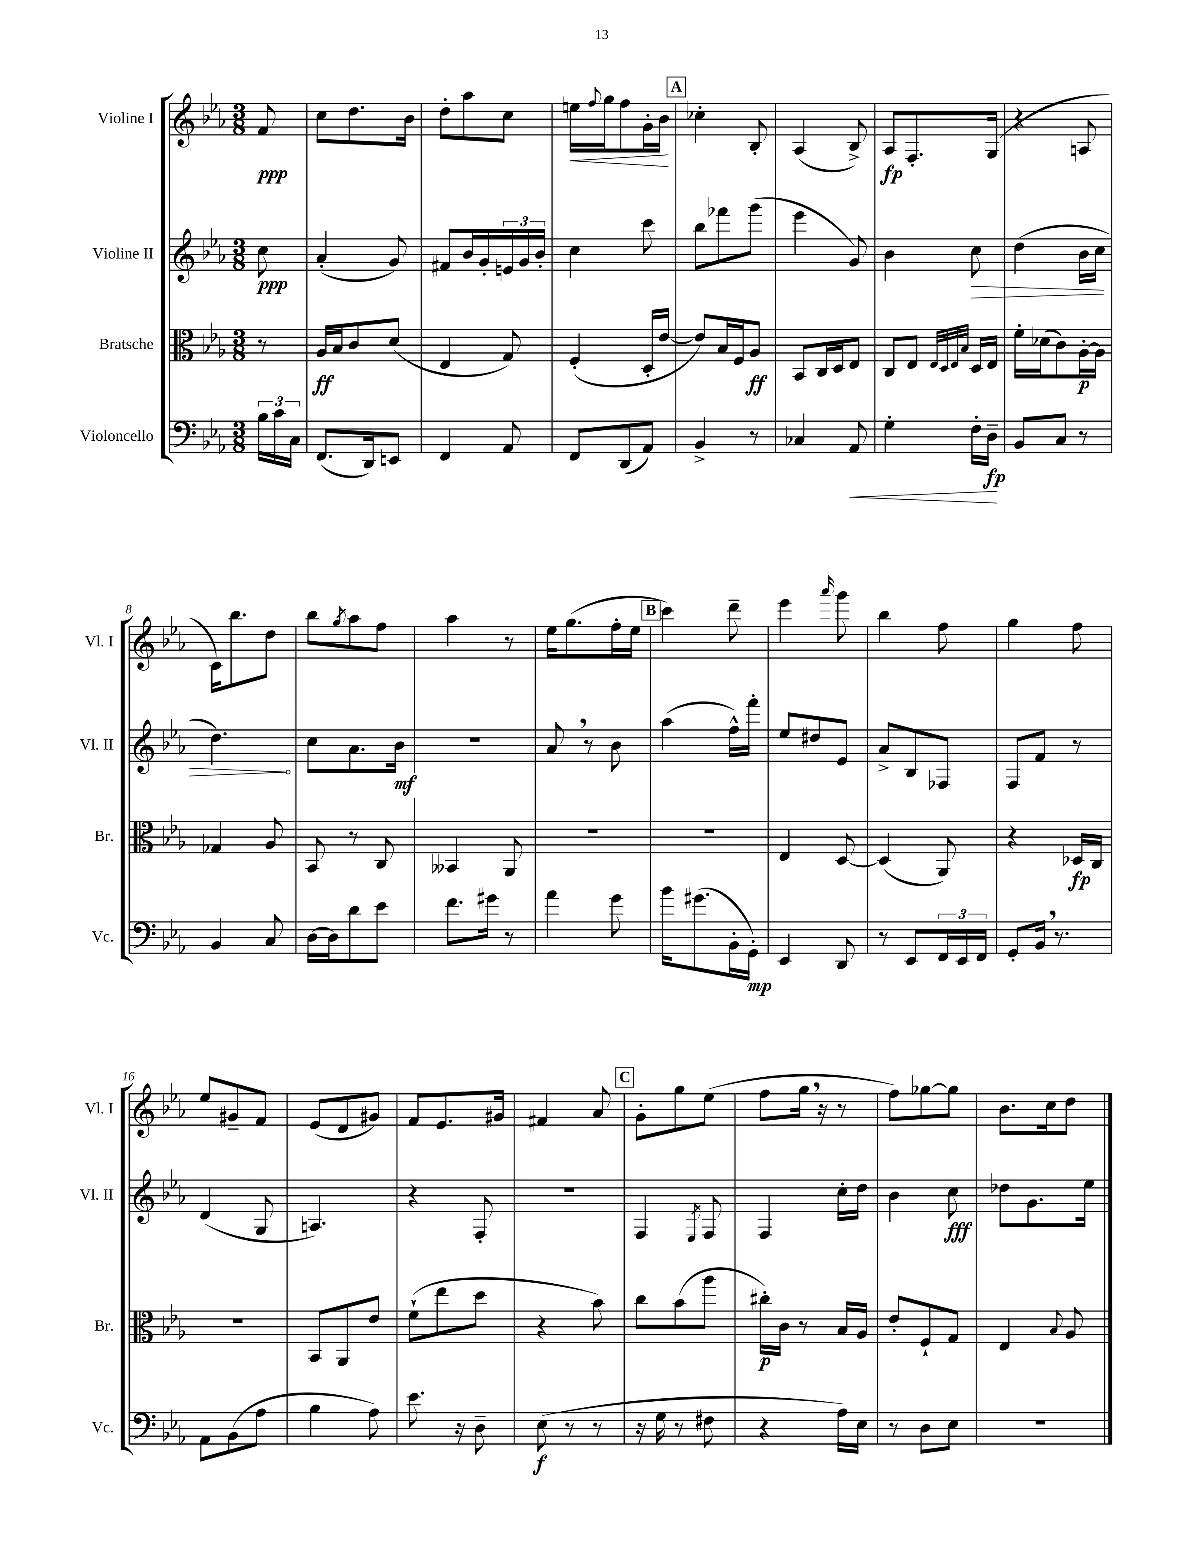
<<
\new StaffGroup <<
\new Staff = "s0" \with { instrumentName = "Violine I" shortInstrumentName = "Vl. I" } {
    \clef treble \key ees \major \numericTimeSignature \time 3/8 \partial 8
    f'8\ppp |
    c''8 d''8. bes'16 |
    d''8-. aes''8 c''8 |
    e''16\< \appoggiatura { f''8 } g''16 f''8 g'16-. bes'16\! |
    \mark \markup { \box "A" } ces''4-. bes8-. |
    aes4( bes8->) |
    aes8\fp f8.-. g16( |
    r4 a8 |
    c'16) bes''8. d''8 |
    bes''8 \acciaccatura { g''8 } aes''8 f''8 |
    aes''4 r8 |
    ees''16 g''8.( f''16-. ees''16 |
    \mark \markup { \box "B" } c'''4) d'''8-- |
    ees'''4 \grace { aes'''16 } g'''8 |
    bes''4 f''8 |
    g''4 f''8 |
    ees''8 gis'8-- f'8 |
    ees'8( d'8 gis'8) |
    f'8 ees'8. gis'16 |
    fis'4 aes'8 |
    \mark \markup { \box "C" } g'8-. g''8 ees''8( |
    f''8 g''16 \breathe r16 r8 |
    f''8) ges''8~ ges''8 |
    bes'8. c''16 d''8 \bar "|." |
}
\new Staff = "s1" \with { instrumentName = "Violine II" shortInstrumentName = "Vl. II" } {
    \clef treble \key ees \major \numericTimeSignature \time 3/8 \partial 8
    c''8\ppp |
    aes'4-.( g'8) |
    fis'8 bes'16 g'16-. \tuplet 3/2 { e'16 g'16 bes'16-. } |
    c''4 c'''8 |
    \mark \markup { \box "A" } bes''8 fes'''8 g'''8( |
    ees'''4 g'8) |
    bes'4 \once \override Hairpin.circled-tip = ##t c''8\> |
    d''4( bes'16 c''16 |
    d''4.\!) |
    c''8 aes'8. bes'16\mf |
    R4. |
    aes'8 \breathe r8 bes'8 |
    \mark \markup { \box "B" } aes''4( f''16-^) f'''16-. |
    ees''8 dis''8 ees'8 |
    aes'8-> bes8 fes8 |
    f8 f'8 r8 |
    d'4( g8 |
    a4.) |
    r4 f8-. |
    r4. |
    \mark \markup { \box "C" } f4 \acciaccatura { ees8 } f8 |
    f4 c''16-. d''16 |
    bes'4 c''8\fff |
    des''8 g'8. ees''16 \bar "|." |
}
\new Staff = "s2" \with { instrumentName = "Bratsche" shortInstrumentName = "Br." } {
    \clef alto \key ees \major \numericTimeSignature \time 3/8 \partial 8
    r8 |
    aes16\ff bes16 c'8 d'8( |
    ees4 g8) |
    f4-.( d16-. ees'16~ |
    \mark \markup { \box "A" } ees'8) bes16 f16 aes8\ff |
    bes,8 c16 d16 ees8 |
    c8 ees8 \grace { ees32 d32 ees32 bes32 } d16 ees16 |
    f'16-. des'16( c'8) aes16~-.\p aes16 |
    ges4 aes8 |
    bes,8 r8 c8 |
    beses,4 aes,8 |
    R4. |
    \mark \markup { \box "B" } R4. |
    ees4 d8~ |
    d4( aes,8) |
    r4 des16\fp c16 |
    R4. |
    bes,8 aes,8 ees'8 |
    f'8-!( ees''8 d''8 |
    r4 bes'8) |
    \mark \markup { \box "C" } c''8 bes'8( aes''8 |
    cis''16-.\p) c'16 r8 bes16 aes16 |
    ees'8-. f8-! g8 |
    ees4 \appoggiatura { bes8 } aes8 \bar "|." |
}
\new Staff = "s3" \with { instrumentName = "Violoncello" shortInstrumentName = "Vc." } {
    \clef bass \key ees \major \numericTimeSignature \time 3/8 \partial 8
    \tuplet 3/2 { bes16 c'16 c16 } |
    f,8.( d,16) e,8 |
    f,4 aes,8 |
    f,8 d,8( aes,8) |
    \mark \markup { \box "A" } bes,4-> r8 |
    ces4 aes,8\< |
    g4-. f16-. d16--\fp\! |
    bes,8 c8 r8 |
    bes,4 c8 |
    d16~ d16 d'8 ees'8 |
    f'8. gis'16 r8 |
    aes'4 g'8 |
    \mark \markup { \box "B" } bes'16 gis'8.( bes,16-. g,16-.\mp) |
    ees,4 d,8 |
    r8 ees,8 \tuplet 3/2 { f,16 ees,16 f,16 } |
    g,8-. bes,16 \breathe r8. |
    aes,8 bes,8( aes8 |
    bes4 aes8) |
    ees'8. r16 d8-- |
    ees8\f( r8 r8 |
    \mark \markup { \box "C" } r16 g16 r8 fis8 |
    r4 aes16) ees16 |
    r8 d8 ees8 |
    R4. \bar "|." |
}
>>
>>
